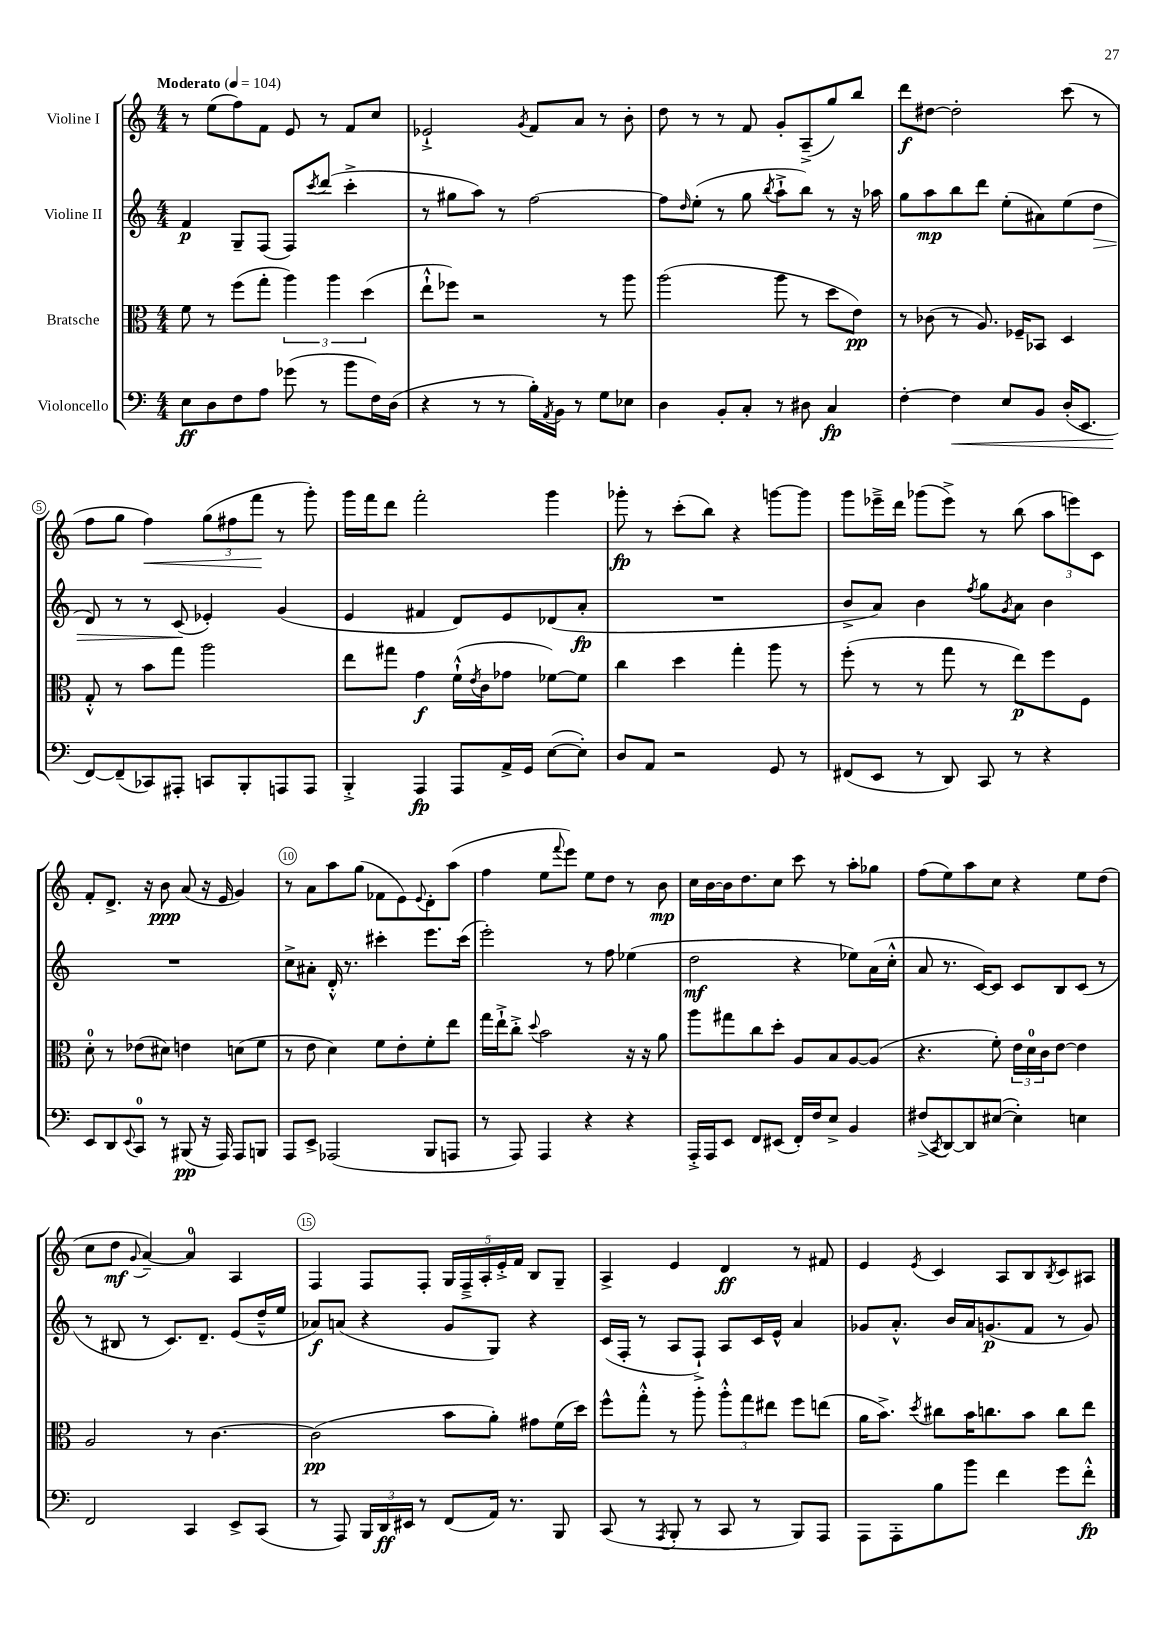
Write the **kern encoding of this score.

**kern	**dynam	**kern	**dynam	**kern	**dynam	**kern	**dynam
*part4	*part4	*part3	*part3	*part2	*part2	*part1	*part1
*staff4	*staff4	*staff3	*staff3	*staff2	*staff2	*staff1	*staff1
*I"Violoncello	*	*I"Bratsche	*	*I"Violine II	*	*I"Violine I	*
*clefF4	*	*clefC3	*	*clefG2	*	*clefG2	*
*k[]	*	*k[]	*	*k[]	*	*k[]	*
*M4/4	*	*M4/4	*	*M4/4	*	*M4/4	*
*MM104	*	*MM104	*	*MM104	*	*MM104	*
=1	=1	=1	=1	=1	=1	=1	=1
!	!	!	!	!	!	!LO:TX:a:B:t=Moderato	!
8E\L	ff	8f\	.	4f/	p	8r	.
8D\	.	8r	.	.	.	(8ee\L	.
8F\	.	(8ff\L	.	8G~/L	.	8ff\)	.
8A\J	.	8gg'\J	.	(8F/J	.	8f\J	.
(8g-X\	.	6aa\)	.	8F/L)	.	8e/	.
.	.	.	.	8qccc/	.	.	.
8r	.	.	.	(8ddd/J	.	8r	.
.	.	6aa\	.	.	.	.	.
8b\L	.	.	.	4ccc'^\	.	8f/L	.
.	.	(6dd\	.	.	.	.	.
16F\L)	.	.	.	.	.	8cc/J	.
(16D\JJ	.	.	.	.	.	.	.
=2	=2	=2	=2	=2	=2	=2	=2
4r	.	8ee`^^\L	.	8r	.	2e-X`^/	.
.	.	8ff-X\J)	.	8gg#X\L	.	.	.
8r	.	2r	.	8aa\J)	.	.	.
8r	.	.	.	8r	.	.	.
.	.	.	.	.	.	8qg/	.
16B'\LL)	.	.	.	[2ff\	.	8f/L	.
8qAA/	.	.	.	.	.	.	.
16BB\JJ	.	.	.	.	.	.	.
8r	.	.	.	.	.	8a/J	.
8G\L	.	8r	.	.	.	8r	.
8E-X\J	.	8aa\	.	.	.	8b'\	.
=3	=3	=3	=3	=3	=3	=3	=3
4D\	.	(2aa\	.	8ff\L]	.	8dd\	.
.	.	.	.	16qqdd/	.	.	.
.	.	.	.	(8ee'\J	.	8r	.
8BB'/L	.	.	.	8r	.	8r	.
8C'/J	.	.	.	8gg\	.	8f/	.
.	.	.	.	8qbb/	.	.	.
8r	.	8aa\	.	8aa`^\L	.	8g'/L	.
8D#X\	.	8r	.	8bb\J)	.	(8A~^/	.
4C/	fp	8dd\L	.	8r	.	8gg/)	.
.	.	8e\J)	pp	16r	.	8bb/J	.
.	.	.	.	16aa-X\	.	.	.
=4	=4	=4	=4	=4	=4	=4	=4
[4F'\	.	8r	.	8gg\L	.	8ddd\L	f
.	.	(8c-X\	.	8aa\	mp	[8dd#X\J	.
!	!LO:HP:b	!	!	!	!	!	!
4F\]	<	8r	.	8bb\	.	2dd#'\]	.
.	.	8.A/)	.	8ddd\J	.	.	.
8E/L	.	.	.	(8ee'\L	.	.	.
.	.	16F-X~/KL	.	.	.	.	.
8BB/J	.	8BB-X/J	.	8a#X\)	.	.	.
(16D'/KL	.	4D/	.	(8ee\	.	(8ccc\	.
8.EE/J	.	.	.	.	.	.	.
!	!	!	!	!	!LO:HP:b	!	!
.	.	.	.	8dd\J	>	8r	.
!!LO:LB:g=z
=5	=5	=5	=5	=5	=5	=5	=5
[8FF/L)	.	8G'^^/	.	8d/)	.	8ff\L	.
(8FF~/]	[	8r	.	8r	.	8gg\J	.
!	!	!	!	!	!	!	!LO:HP:b
8CC-X/)	.	8b\L	.	8r	.	4ff\)	<
8AAA#X'/J	.	8gg\J	.	(8c/	.	.	.
8CCn/L	.	2aa\	.	4e-X'/)	]	(12gg\L	.
.	.	.	.	.	.	12ff#X\	.
8BBB'/	.	.	.	.	.	.	.
.	.	.	.	.	.	12fff\J	.
8AAAn/	.	.	.	(4g/	.	8r	[
8AAA/J	.	.	.	.	.	8ggg'\)	.
=6	=6	=6	=6	=6	=6	=6	=6
4BBB'^/	.	8ee\L	.	4e/	.	16ggg\LL	.
.	.	.	.	.	.	16fff\J	.
.	.	8gg#X\J	.	.	.	8ddd\J	.
4AAA/	fp	4g\	f	4f#X/	.	2fff'\	.
8AAA/L	.	(16f`^^\LL	.	8d/L)	.	.	.
.	.	8qe/	.	.	.	.	.
.	.	16c\J	.	.	.	.	.
16AA^/L	.	8g-X\J	.	8e/	.	.	.
16GG/JJ	.	.	.	.	.	.	.
([8E\L	.	[8f-X\L)	.	(8d-X/	.	4ggg\	.
8E'\J])	.	8f-\J]	.	8a'/J	fp	.	.
=7	=7	=7	=7	=7	=7	=7	=7
8D/L	.	4cc\	.	1r	.	8ggg-X'\	fp
8AA/J	.	.	.	.	.	8r	.
2r	.	4dd\	.	.	.	(8ccc'\L	.
.	.	.	.	.	.	8bb\J)	.
.	.	4gg'\	.	.	.	4r	.
8GG/	.	8aa\	.	.	.	[8gggn\L	.
8r	.	8r	.	.	.	8ggg\J]	.
=8	=8	=8	=8	=8	=8	=8	=8
(8FF#X/L	.	(8ff'\	.	8b^/L	.	8ggg\L	.
8EE/J	.	8r	.	8a/J)	.	16eee-X~^\L	.
.	.	.	.	.	.	16ddd\JJ	.
8r	.	8r	.	4b\	.	(8ggg-X\L	.
8DD/)	.	8gg\	.	.	.	8eee-^\J)	.
.	.	.	.	8qff/	.	.	.
8CC/	.	8r	.	8gg\L	.	8r	.
.	.	.	.	8qg/	.	.	.
8r	.	8ee\L)	p	8a\J	.	(8bb\	.
4r	.	8ff\	.	4b\	.	12aa\L	.
.	.	.	.	.	.	12eeen\)	.
.	.	8F\J	.	.	.	.	.
.	.	.	.	.	.	12c\J	.
!!LO:LB:g=z
=9	=9	=9	=9	=9	=9	=9	=9
8EE/L	.	8d'\	.	1r	.	8f'/L	.
8DD/	.	8r	.	.	.	8.d^/J	.
8qqEE/	.	.	.	.	.	.	.
8CC/J	.	(8e-X\L	.	.	.	.	.
.	.	.	.	.	.	16r	.
8r	.	8d#X\J)	.	.	.	8b\	ppp
(8BBB#X/	pp	4en\	.	.	.	(8a/	.
16r	.	.	.	.	.	16r	.
16AAA/)	.	.	.	.	.	16e/	.
8AAA/L	.	(8dn\L	.	.	.	4g/)	.
8BBBn/J	.	8f\J	.	.	.	.	.
=10	=10	=10	=10	=10	=10	=10	=10
8AAA/L	.	8r	.	8cc^\L	.	8r	.
8EE^/J	.	8e\	.	8a#X'\J	.	8a\L	.
(2AAA-X/	.	4d\)	.	16d'^^/	.	8aa\	.
.	.	.	.	8.r	.	.	.
.	.	.	.	.	.	(8gg\J	.
.	.	8f\L	.	4ccc#X'\	.	8f-X\L	.
.	.	8e'\	.	.	.	8e\)	.
.	.	.	.	.	.	8qqe/	.
8BBB/L	.	8f'\	.	8.eee\L	.	8d'\	.
8AAAn/J	.	8ee\J	.	.	.	(8aa\J	.
.	.	.	.	(16ccc#\Jk	.	.	.
=11	=11	=11	=11	=11	=11	=11	=11
8r	.	16gg\LL	.	2eee'\)	.	4ff\	.
.	.	16ee`^\J	.	.	.	.	.
8AAA/)	.	8cc'^\J	.	.	.	.	.
.	.	8qqdd/	.	.	.	.	.
4AAA/	.	2b\	.	.	.	8ee\L	.
.	.	.	.	.	.	8qqfff/	.
.	.	.	.	.	.	8eee\J)	.
4r	.	.	.	8r	.	8ee\L	.
.	.	.	.	8ff\	.	8dd\J	.
4r	.	16r	.	(4ee-X\	.	8r	.
.	.	16r	.	.	.	.	.
.	.	8a\	.	.	.	8b\	mp
=12	=12	=12	=12	=12	=12	=12	=12
16AAA'^/LL	.	8aa\L	.	2dd\	mf	16cc\LL	.
16AAA/J	.	.	.	.	.	[16b\	.
8EE/J	.	8gg#X\	.	.	.	16b\J]	.
.	.	.	.	.	.	8.dd\	.
8FF/L	.	8cc\	.	.	.	.	.
(8EE#X/J	.	8dd'\J	.	.	.	8cc\J	.
16FF'/LL)	.	8A/L	.	4r	.	8ccc\	.
16F/J	.	.	.	.	.	.	.
8E^/J	.	8B/	.	.	.	8r	.
4BB/	.	[8A/	.	8ee-X\L)	.	8aa'\L	.
.	.	(8A/J]	.	(16a\L	.	8gg-X\J	.
.	.	.	.	16cc'^^\JJ	.	.	.
=13	=13	=13	=13	=13	=13	=13	=13
(8F#X^/L	.	4.r	.	8a/	.	(8ff\L	.
8qCC/	.	.	.	.	.	.	.
[8DD/)	.	.	.	8.r	.	8ee\)	.
8DD/]	.	.	.	.	.	8aa\	.
.	.	.	.	[16c/KL)	.	.	.
([8E#X/J	.	8f'\)	.	8c/J]	.	8cc\J	.
4E#'\])	.	24e\LL	.	8c/L	.	4r	.
.	.	24d\	.	.	.	.	.
.	.	24c\J	.	.	.	.	.
.	.	[8e\J	.	8B/	.	.	.
4En\	.	4e\]	.	(8c/J	.	8ee\L	.
.	.	.	.	8r	.	(8dd\J	.
!!LO:LB:g=z
=14	=14	=14	=14	=14	=14	=14	=14
2FF/	.	2A/	.	8r	.	8cc\L	.
.	.	.	.	8B#X/	.	8dd\J	mf
.	.	.	.	.	.	8qqg/	.
.	.	.	.	8r	.	[4a~/)	.
.	.	.	.	8.c/L)	.	.	.
4CC/	.	8r	.	.	.	4a/]	.
.	.	.	.	8.d~/J	.	.	.
.	.	[4.c\	.	.	.	.	.
8EE^/L	.	.	.	(8e/L	.	4A/	.
(8CC/J	.	.	.	16dd~^^/L	.	.	.
.	.	.	.	16ee/JJ	.	.	.
=15	=15	=15	=15	=15	=15	=15	=15
8r	.	(2c\]	pp	8a-X/L)	f	4F/	.
8AAA/)	.	.	.	(8an/J	.	.	.
24BBB/LL	.	.	.	4r	.	8F/L	.
24DD/	ff	.	.	.	.	.	.
24EE#X/JJ	.	.	.	.	.	.	.
8r	.	.	.	.	.	8F'/J	.
(8FF/L	.	8b\L	.	8g/L	.	20G/LL	.
.	.	.	.	.	.	20F~^/	.
.	.	.	.	.	.	20A'/	.
16AA/Jk)	.	8a'\J)	.	8G/J)	.	.	.
.	.	.	.	.	.	20e'^/	.
8.r	.	.	.	.	.	.	.
.	.	.	.	.	.	20f/JJ	.
.	.	8g#X\L	.	4r	.	8B/L	.
8BBB/	.	(16f\L	.	.	.	8G~/J	.
.	.	16dd\JJ)	.	.	.	.	.
=16	=16	=16	=16	=16	=16	=16	=16
(8CC/	.	8ff^^\L	.	(16c/LL	.	4A^/	.
.	.	.	.	16F'/JJ	.	.	.
8r	.	8gg'^^\J	.	8r	.	.	.
8qAAA/	.	.	.	.	.	.	.
8BBB'/	.	8r	.	8A/L	.	4e/	.
8r	.	8aa'\	.	8F`^/J)	.	.	.
8CC/	.	12aa'^^\L	.	8A/L	.	4d/	ff
.	.	12gg\	.	.	.	.	.
8r	.	.	.	16c/L	.	.	.
.	.	12ee#X\J	.	.	.	.	.
.	.	.	.	16e^^/JJ	.	.	.
8BBB/L)	.	8ff\L	.	4a/	.	8r	.
8AAA/J	.	(8een\J	.	.	.	8f#X/	.
=17	=17	=17	=17	=17	=17	=17	=17
8AAA\L	.	16a\KL	.	8g-X/L	.	4e/	.
.	.	8.b^\J)	.	.	.	.	.
8AAA'\	.	.	.	8.a'^^/J	.	.	.
.	.	8qdd/	.	.	.	8qe/	.
8B\	.	8cc#X\L	.	.	.	4c/	.
.	.	.	.	16b/LL	.	.	.
8b\J	.	16b\K	.	16a/J	.	.	.
.	.	8.ccn\	.	(8.gn/	p	.	.
4f\	.	.	.	.	.	8A/L	.
.	.	8b\J	.	8f/J	.	8B/	.
.	.	.	.	.	.	8qB/	.
8g\L	.	8cc\L	.	8r	.	8c/	.
8f'^^\J	fp	8ee\J	.	8g/)	.	8A#X/J	.
==	==	==	==	==	==	==	==
*-	*-	*-	*-	*-	*-	*-	*-
